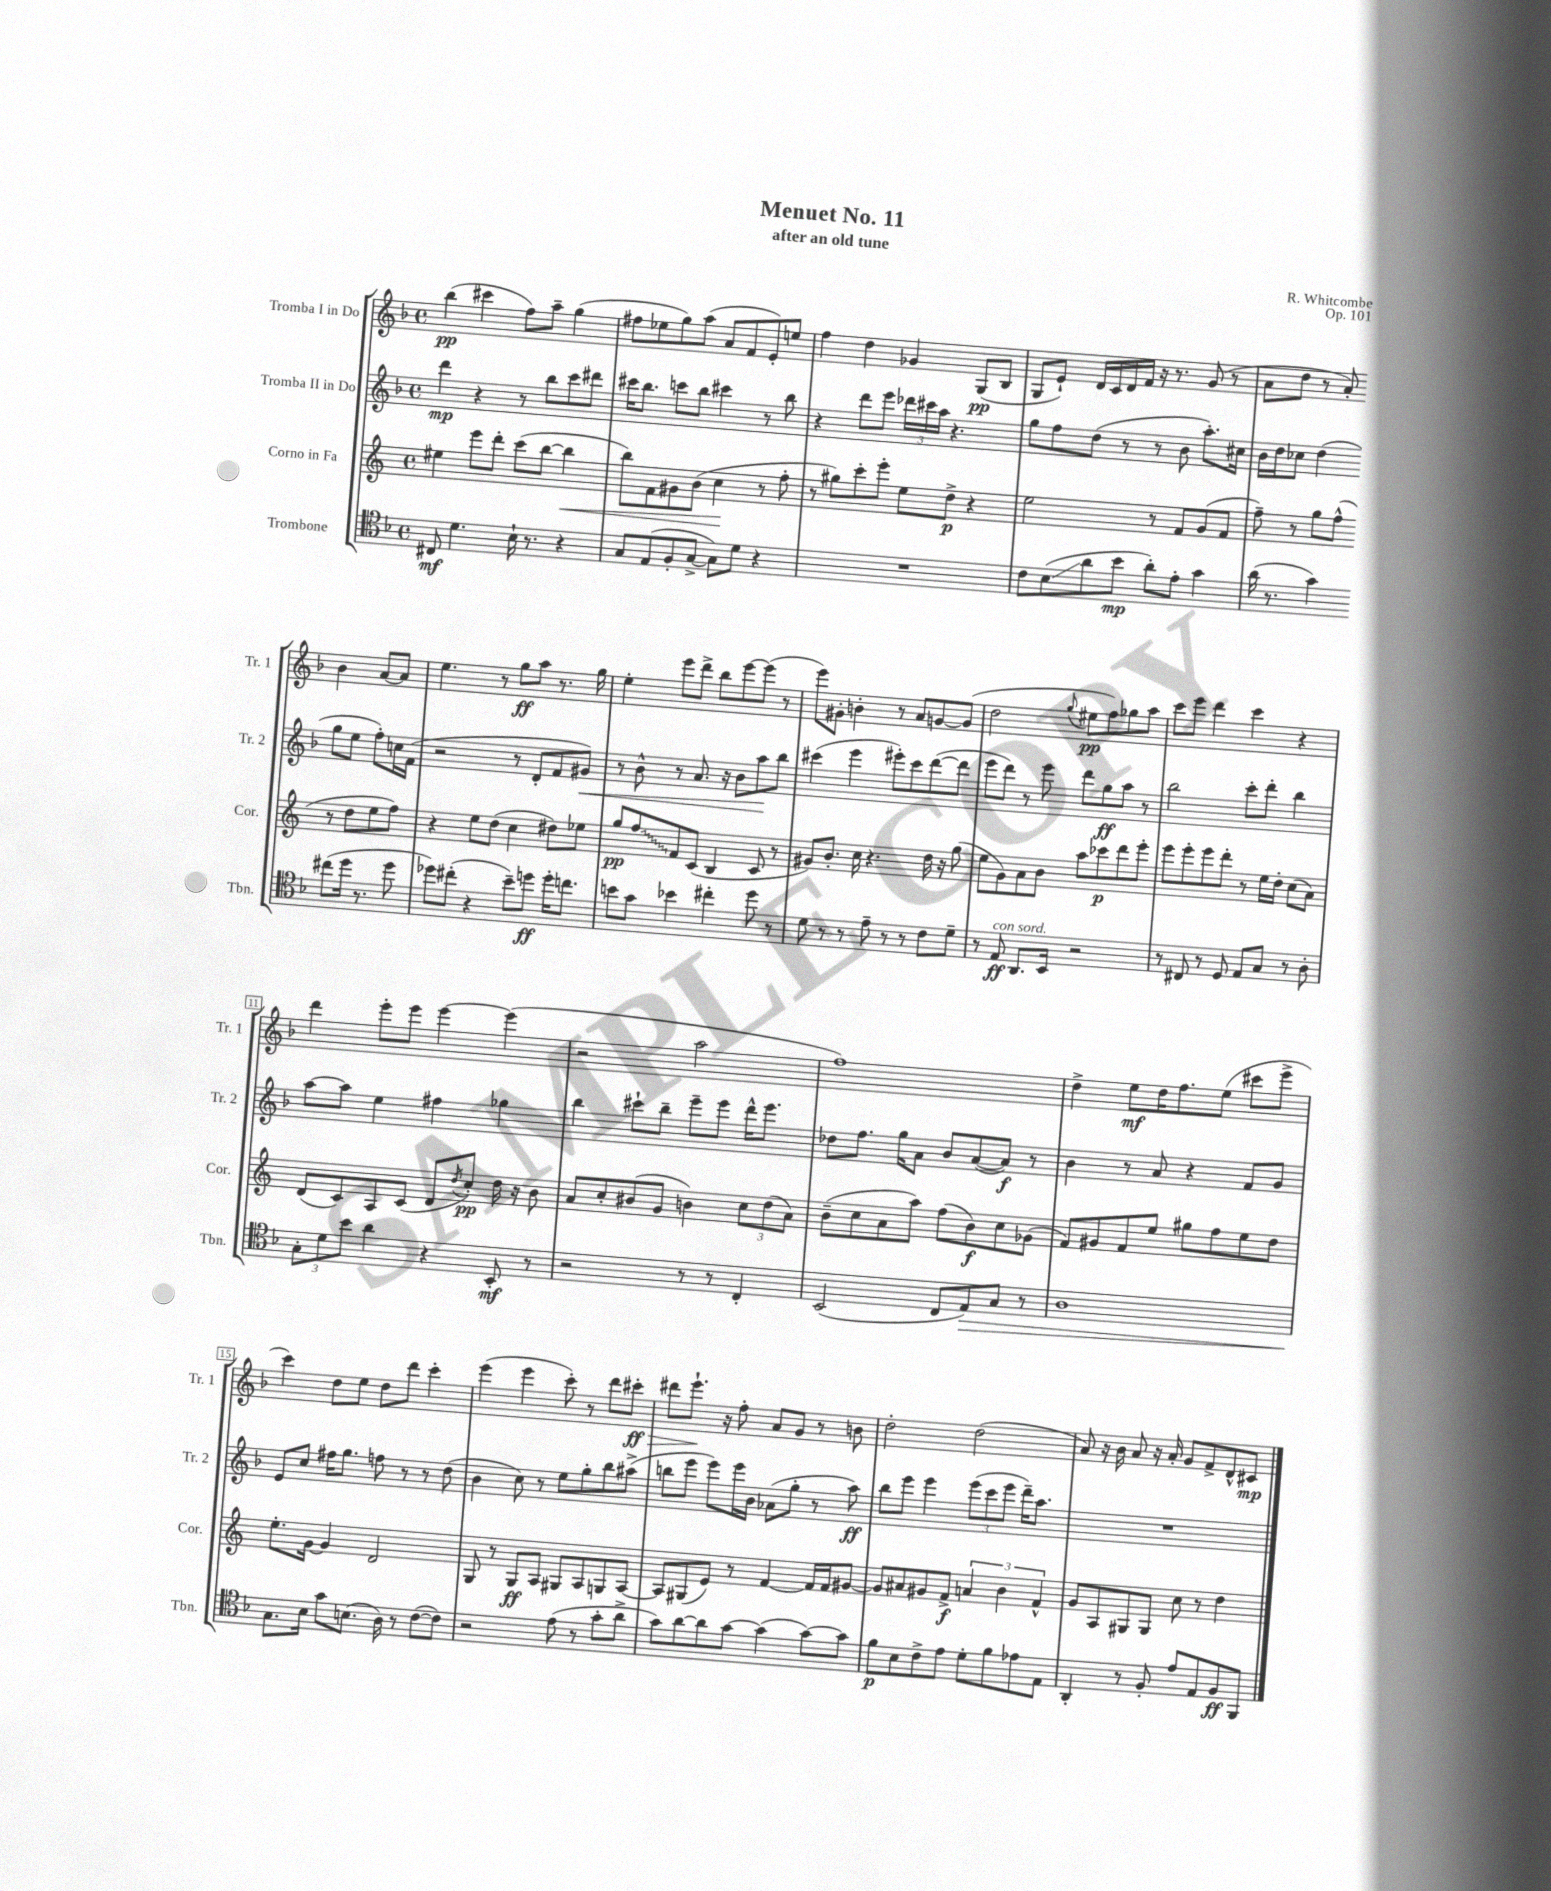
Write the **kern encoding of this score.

**kern	**kern	**kern	**kern
*staff4	*staff3	*staff2	*staff1
*clefC4	*clefG2	*clefG2	*clefG2
*k[b-]	*k[]	*k[b-]	*k[b-]
*M4/4	*M4/4	*M4/4	*M4/4
*met(c)	*met(c)	*met(c)	*met(c)
8C#	4ee#	4ddd	(4bb-
4.d	.	.	.
.	8eee	4r	4ccc#
.	8ddd'	.	.
16B-`	(8ccc	8r	8ff)
8.r	.	.	.
.	[8bb	8bb-	8aa~
4r	4bb]	8ccc	(4gg
.	.	8ddd#	.
=	=	=	=
8G	8bb)	16ccc#	8ff#
.	.	8.bb-	.
(8E	8f	.	8ee-
8F'	8g#	8ccc	8gg)
[8G^	(8b	8bb-	(8aa
8G])	4cc	4ccc#	8a
8d	.	.	8f
4r	8r	8r	8e')
.	8ff'	8bb-	8ee
=	=	=	=
1r	8r	4r	4ff
.	8gg#)	.	.
.	8ccc'	8ddd	4dd
.	8eee'	8eee	.
.	8ee	24ddd-	4g-
.	.	24ccc#	.
.	.	24aa	.
.	8dd^	4.r	.
.	4r	.	(8G
.	.	.	8B-
=	=	=	=
8c	2ee	8gg	8G
(8B-	.	8ff	8e`)
8a	.	(8dd	16d
.	.	.	16c
8b-	.	8r	16d
.	.	.	16f
8a')	8r	8r	16r
.	.	.	8.r
8e'	8f	8b-	.
4g	(8g	8.aa')	(8g
.	8f	.	8r
.	.	16cc#	.
=	=	=	=
(16a	8ff~)	16b-	8a
8.r	.	16dd	.
.	8r	8cc-	8dd
4g)	8gg	(4dd	8r
.	(8ff^^	.	8a')
(8cc#	8r	8gg	4b-
16dd	8dd	8ee	.
8.r	.	.	.
.	8ee	8ff')	[8a
8dd	8ff)	16cc	8a]
.	.	(16f	.
=	=	=	=
8dd-)	4r	2r	4.ee
(8cc#'	.	.	.
4r	8ee	.	.
.	(8dd	.	8r
8b-~)	4cc	8r	8gg
8dd	.	8d'	8aa
16dd'	8dd#)	8f	8.r
8.cc	.	.	.
.	8ee-	8g#)	.
.	.	.	16gg
=	=	=	=
8b	8gg	8r	4ee'
8g	8ff	8b-^^	.
4b-	8f	8r	8eee
.	(8c	8.a	8ddd^
4cc#'	4B	.	8bb-
.	.	16r	.
.	.	8b-	[8eee
8dd	8c	8aa	(8eee]
8r	8r	8bb-	8r
=	=	=	=
8d	8g#)	(4ccc#	8eee)
8r	8.b'	.	8g#'
8r	.	4eee	4b'
.	16cc	.	.
8e~	4.r	.	.
8r	.	8eee#')	8r
8r	.	8ccc#	8a
8c	16dd	([8ddd	[8g
.	16r	.	.
8d~	(8gg	8ddd]	(8g]
=	=	=	=
8r	8ee	8eee	2dd
8E	8g)	8ddd)	.
8.AA	8a	8r	.
.	8b	8eee	.
16BB-	.	.	.
.	.	.	8qqgg
2r	8aa	8ddd	8ee#
.	8ccc-	8gg	8ff)
.	8ddd	8aa	8gg-
.	8eee'	8r	8aa
=	=	=	=
8r	8eee	2bb-	8ccc
8C#	8eee'	.	8eee
8r	8eee	.	4ddd
8D	8ddd'	.	.
8E	8r	8ccc'	4ccc
8G	16ee	8ddd'	.
.	16dd'	.	.
8r	(8cc	4bb-	4r
8A'	8a)	.	.
=	=	=	=
12G'	(8d	[8aa	4ddd
12d	.	.	.
.	8c)	8aa]	.
12b-	.	.	.
4a	8A	4ee	8eee'
.	(8c	.	8eee
4r	8d	4ff#	[4eee
.	8qdd	.	.
.	8cc')	.	.
8BB-'	16dd	4gg-	(4eee]
.	16r	.	.
8r	8b	.	.
=	=	=	=
2r	8a	4bb-	2r
.	8cc'	.	.
.	(8b#	8ccc#`	.
.	8g	8bb-~	.
8r	4b)	8eee~	2aa
8r	.	8eee	.
4C'	12cc	16ddd^^	.
.	.	8.eee	.
.	(12dd	.	.
.	12a)	.	.
=	=	=	=
(2BB-	(8b~	8dd-	1ff)
.	8cc	8.ff	.
.	8a	.	.
.	.	16gg	.
.	8aa)	8a	.
8C	(8ff	8b-	.
8E)	8b)	([8a	.
8G	8cc	8a])	.
8r	(8g-	8r	.
=	=	=	=
1A	8f)	4b-	4dd^
.	8g#	.	.
.	8f	8r	8ee
.	8ee	8a	16dd
.	.	.	8.ff
.	8gg#	4r	.
.	8ff	.	(8ee
.	8ee	8f	8ccc#
.	8dd	8g	8eee^
=	=	=	=
8.G	8.ee'	8e	4ccc)
.	.	8cc	.
16B-	[16g	.	.
8g	4g]	16ff#	8dd
.	.	8.gg	.
(8.B	.	.	8ee
.	2d	8ff	8dd
16A)	.	.	.
8r	.	8r	8ddd
([8c	.	8r	4ccc'
8c])	.	(8dd	.
=	=	=	=
2r	8G	4b-	(4eee
.	8r	.	.
.	8G	8cc)	4eee
.	8A	8r	.
(8e	8G#	8ee	8ccc')
8r	8A	8gg'	8r
8g'	8G	8bb-	8ddd
8a^	[8A	(8aa#^	8ccc#'
=	=	=	=
8g)	8A]	8bb	8ddd#
[8a	(8G#	8eee	8.eee`
8a]	8e)	8eee)	.
.	.	.	16r
[8g	8r	16eee	8ff'
.	.	16b-	.
(4g]	[4f	(8a-	8a
.	.	8gg'	8g
[8g)	16f]	8r	8r
.	16f	.	.
8g]	[8g#	8aa)	8b
=	=	=	=
8f	8g#]	8bb-	2dd'
8B-	8a#	8eee	.
8c^	8g#	4eee	.
8e	8f^	.	.
8d'	6a	(12eee	(2dd
.	.	12ccc	.
8f	.	.	.
.	6b	12eee	.
8e-	.	16ddd~)	.
.	.	8.aa	.
.	6f^^	.	.
8E	.	.	.
=	=	=	=
4AA'	8g	1r	8a)
.	8A	.	16r
.	.	.	16b-
8r	8G#	.	8a
8F'	8G#	.	16r
.	.	.	16a'
8e	8cc	.	8g
8E	8r	.	8f^
8F	4dd	.	8d^^
8FF	.	.	8c#
==	==	==	==
*-	*-	*-	*-
